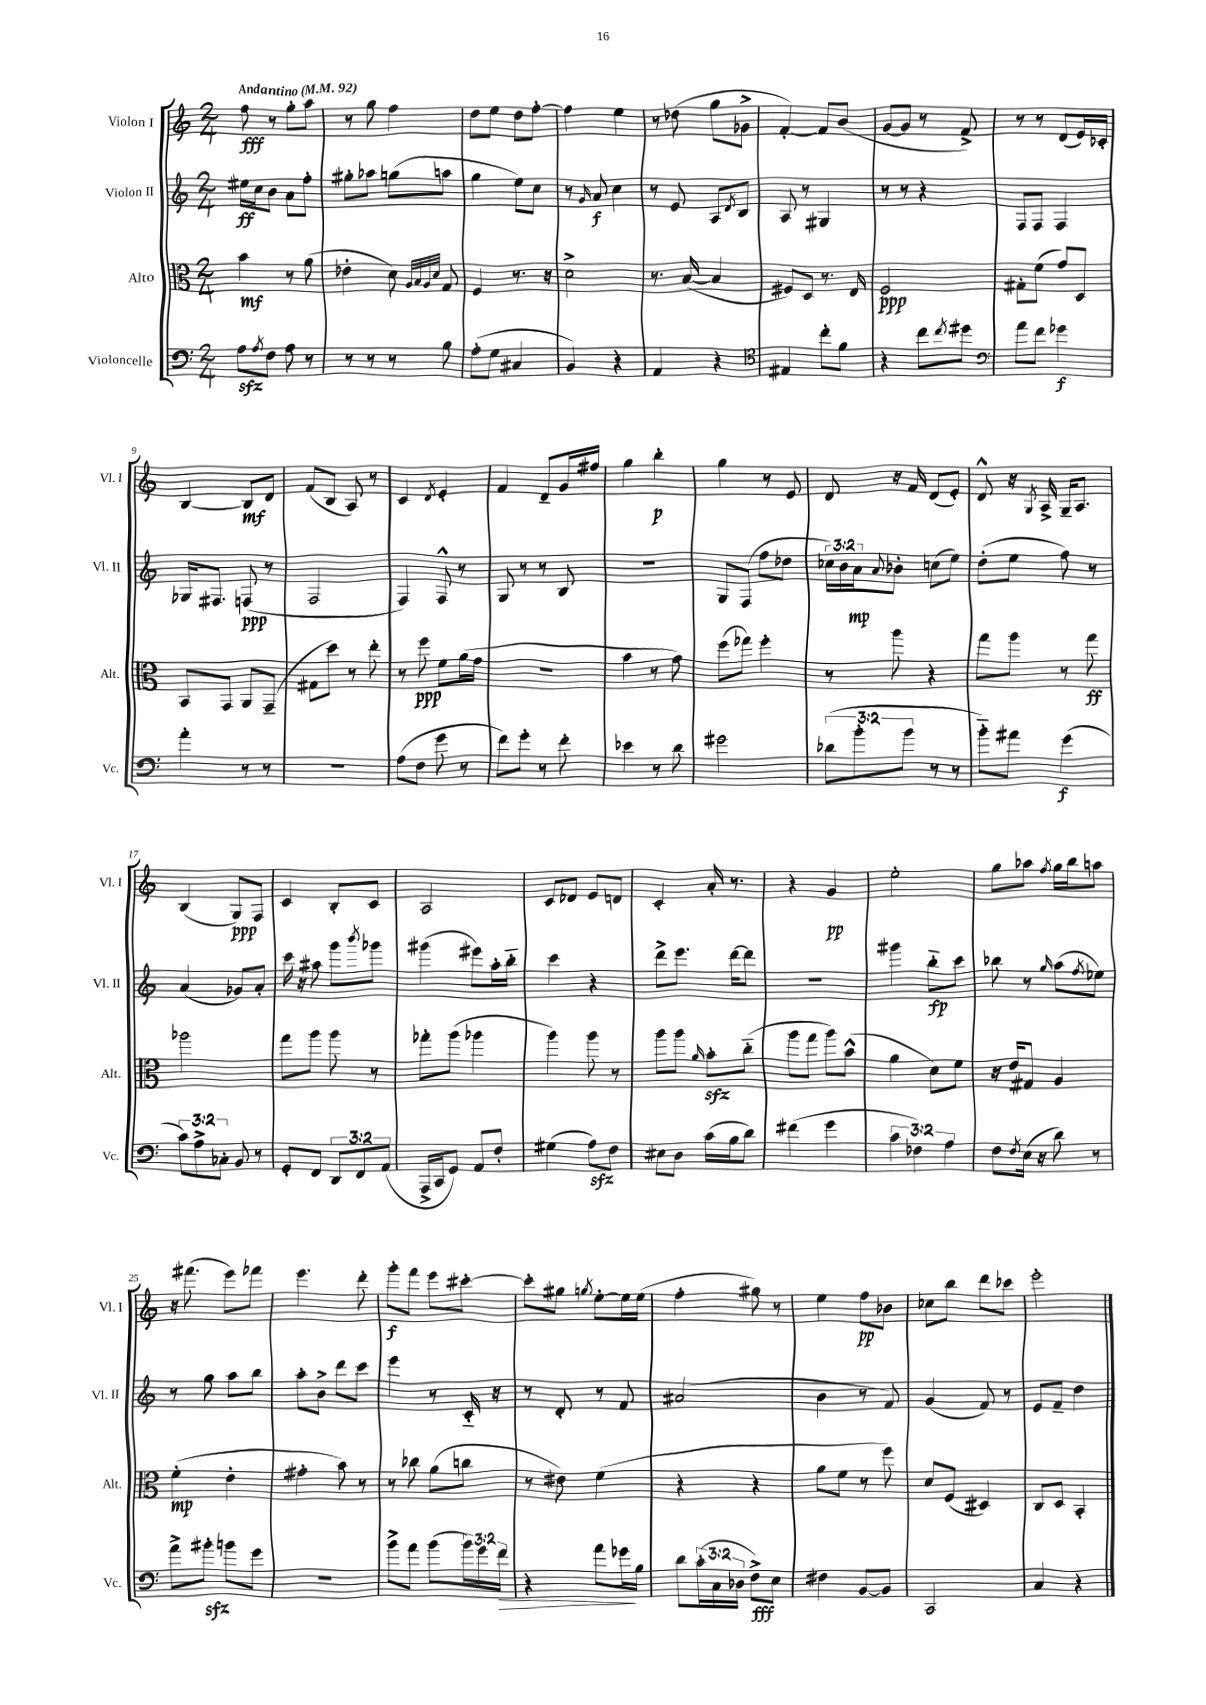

**kern	**kern	**kern	**kern
*staff4	*staff3	*staff2	*staff1
*clefF4	*clefC3	*clefG2	*clefG2
*k[]	*k[]	*k[]	*k[]
*M2/4	*M2/4	*M2/4	*M2/4
*MM92	*MM92	*MM92	*MM92
8A	4b	16ee#	8ff
.	.	16cc	.
8qA	.	.	.
8F	.	8b	8r
8A	8r	8a	8gg'
8r	(8a	8ff'	8aa
=	=	=	=
8r	4e-'	8gg#'	8r
8r	.	8aa-	8gg
8r	8d)	(8gg	4ff
.	32qqA	.	.
.	32qqB	.	.
.	32qqA	.	.
.	32qqd	.	.
8B	8G	8aa	.
=	=	=	=
(8A'	4F	4gg	8dd
8G	.	.	8ee
4C#	8.r	8ee)	8dd
.	.	8cc	[8ff'
.	16r	.	.
=	=	=	=
4BB)	2d^	8r	4ff]
.	.	16qqg	.
.	.	8a	.
4r	.	4cc	4ee
=	=	=	=
4AA	8.r	8r	8r
.	.	8e	(8dd-
.	([16B	.	.
4r	4B]	8A	8gg
.	.	8qd	.
.	.	8B	8g-^
=	=	=	=
*clefC4	*	*	*
4E#	8F#)	8A	[4f')
.	8D	8r	.
8cc'	8.r	4G#	8f]
8f	.	.	(8b
.	16E	.	.
=	=	=	=
4r	2F	8r	[8g
.	.	8r	8g]
8cc	.	4r	8r
8qcc	.	.	.
8dd#	.	.	8f^)
=	=	=	=
*clefF4	*	*	*
8a	8G#'	8F	8r
8f	(8f	8F	8r
4g-	8g)	4F	(8d
.	8D	.	16e)
.	.	.	16c-'
=	=	=	=
4a'	8BB	16G-	[4B
.	.	8.F#	.
.	8GG	.	.
8r	8AA	(8F	8B]
8r	(8GG~	8r	8d
=	=	=	=
2r	8G#	2F	(8f
.	8dd)	.	8B
.	8r	.	8A)
.	8ee'	.	8r
=	=	=	=
(8A	8r	4F)	4c
8F	8ff	.	.
.	.	.	8qd
8g	8f	8F^^	4e'
8r	(16a	8r	.
.	16g	.	.
=	=	=	=
8f)	2r	8G	4f
8g'	.	8r	.
8r	.	8r	8d~
8f'	.	8B	16g
.	.	.	16ff#
=	=	=	=
4e-	4b	2r	4gg
8r	8r	.	4bb'
8d	8g)	.	.
=	=	=	=
2g#	(8ff	8G	4gg
.	8gg-)	(8F	.
.	4ff'	8ff	8r
.	.	8dd-	8e
=	=	=	=
(12d-	8r	24cc-)	8d
.	.	24b	.
12b'	.	24a	.
.	.	8qqa	.
.	8aa	8b-'	16r
12b	.	.	.
.	.	.	16f
8r	4r	(8cc	(8d
8r	.	8ee)	8e')
=	=	=	=
8b'~)	8gg	(8dd'	8d^^
8a#	8aa	8ee	16r
.	.	.	8qG
.	.	.	16A^
(4g	8r	8ff)	16G~
.	.	.	8.A
.	8gg	8r	.
=	=	=	=
12c)	2aa-	(4a	(4B
12A^	.	.	.
12C-'	.	.	.
8BB	.	8g-)	8G)
8r	.	8a'	8F
=	=	=	=
8GG'	8gg	16ccc	4c
.	.	16r	.
8FF	8aa	8aa#	.
12DD	8aa	8ggg	8B'
12FF	.	.	.
.	.	8qbbb	.
.	8r	8ggg-	8c
(12AA	.	.	.
=	=	=	=
16AAA^	8gg-'	(4ggg#	2A
16CC	.	.	.
8GG)	(8aa	.	.
8AA	4aa-	8eee#)	.
8F'	.	16aa'	.
.	.	16bb'~	.
=	=	=	=
(4G#	4aa)	4ccc	8c
.	.	.	8d-
8A)	8aa	4r	8e
8F	8r	.	8d
=	=	=	=
8E#	8aa	8ddd^	4c'
8D	8aa	8.eee	.
.	16qqa	.	.
(16c	8b'	.	16a'
16B	.	[16ddd	8.r
8d)	(8cc'~	8ddd]	.
=	=	=	=
(4f#	8aa	2r	4r
.	8gg	.	.
4g	8aa)	.	4g
.	(8b^^	.	.
=	=	=	=
6c	4a	4ggg#	2ee'
6F-)	.	.	.
.	8d)	8bb'~	.
6A	.	.	.
.	8f	8ccc	.
=	=	=	=
8F	16r	8bb-	8gg
.	16e	.	.
8qF	.	.	.
(16E	8G#	8r	8aa-
16r	.	.	.
.	.	16qqgg	8qff
8d)	4A	(8aa	16gg
.	.	.	16bb
.	.	8qff	.
8r	.	8ee-)	8aa
=	=	=	=
8a^	(4f'	8r	16r
.	.	.	(8.fff#
8b#'	.	8gg	.
8b	4e'	8aa	8eee)
8g	.	8bb	8fff-
=	=	=	=
2r	4g#'	8aa'	4.eee
.	.	8b^	.
.	8b)	8ddd	.
.	8r	8ccc	8ddd'
=	=	=	=
8b^	8r	4eee	8ggg'
8a	8cc-	.	8fff
(8b	(8a	8r	8eee
24b)	8cc	16c'~	[8ccc#'
24g	.	.	.
.	.	16r	.
24f	.	.	.
=	=	=	=
4r	8r	8r	8ccc#']
.	8e#)	8d'	8gg#
.	.	.	8qgg
8a	(4f	8r	[8ee'
16g-	.	8f	16ee]
16B	.	.	(16ee
=	=	=	=
8d	4r	(2a#	4ff'
(24c'	.	.	.
24C	.	.	.
24D-	.	.	.
8F^)	4r	.	8gg#)
8E	.	.	8r
=	=	=	=
4F#	8a	4b	4ee
.	8f	.	.
[8BB	8r	8r	8ff
8BB]	8ff)	8f)	8b-
=	=	=	=
2CC	8d	(4g	8cc-
.	(8F	.	8bb
.	4D#)	8f)	8ddd
.	.	8r	8ccc-
=	=	=	=
4C	8C	8e	2eee'
.	8D	8f~	.
4r	4BB'	4dd	.
==	==	==	==
*-	*-	*-	*-
